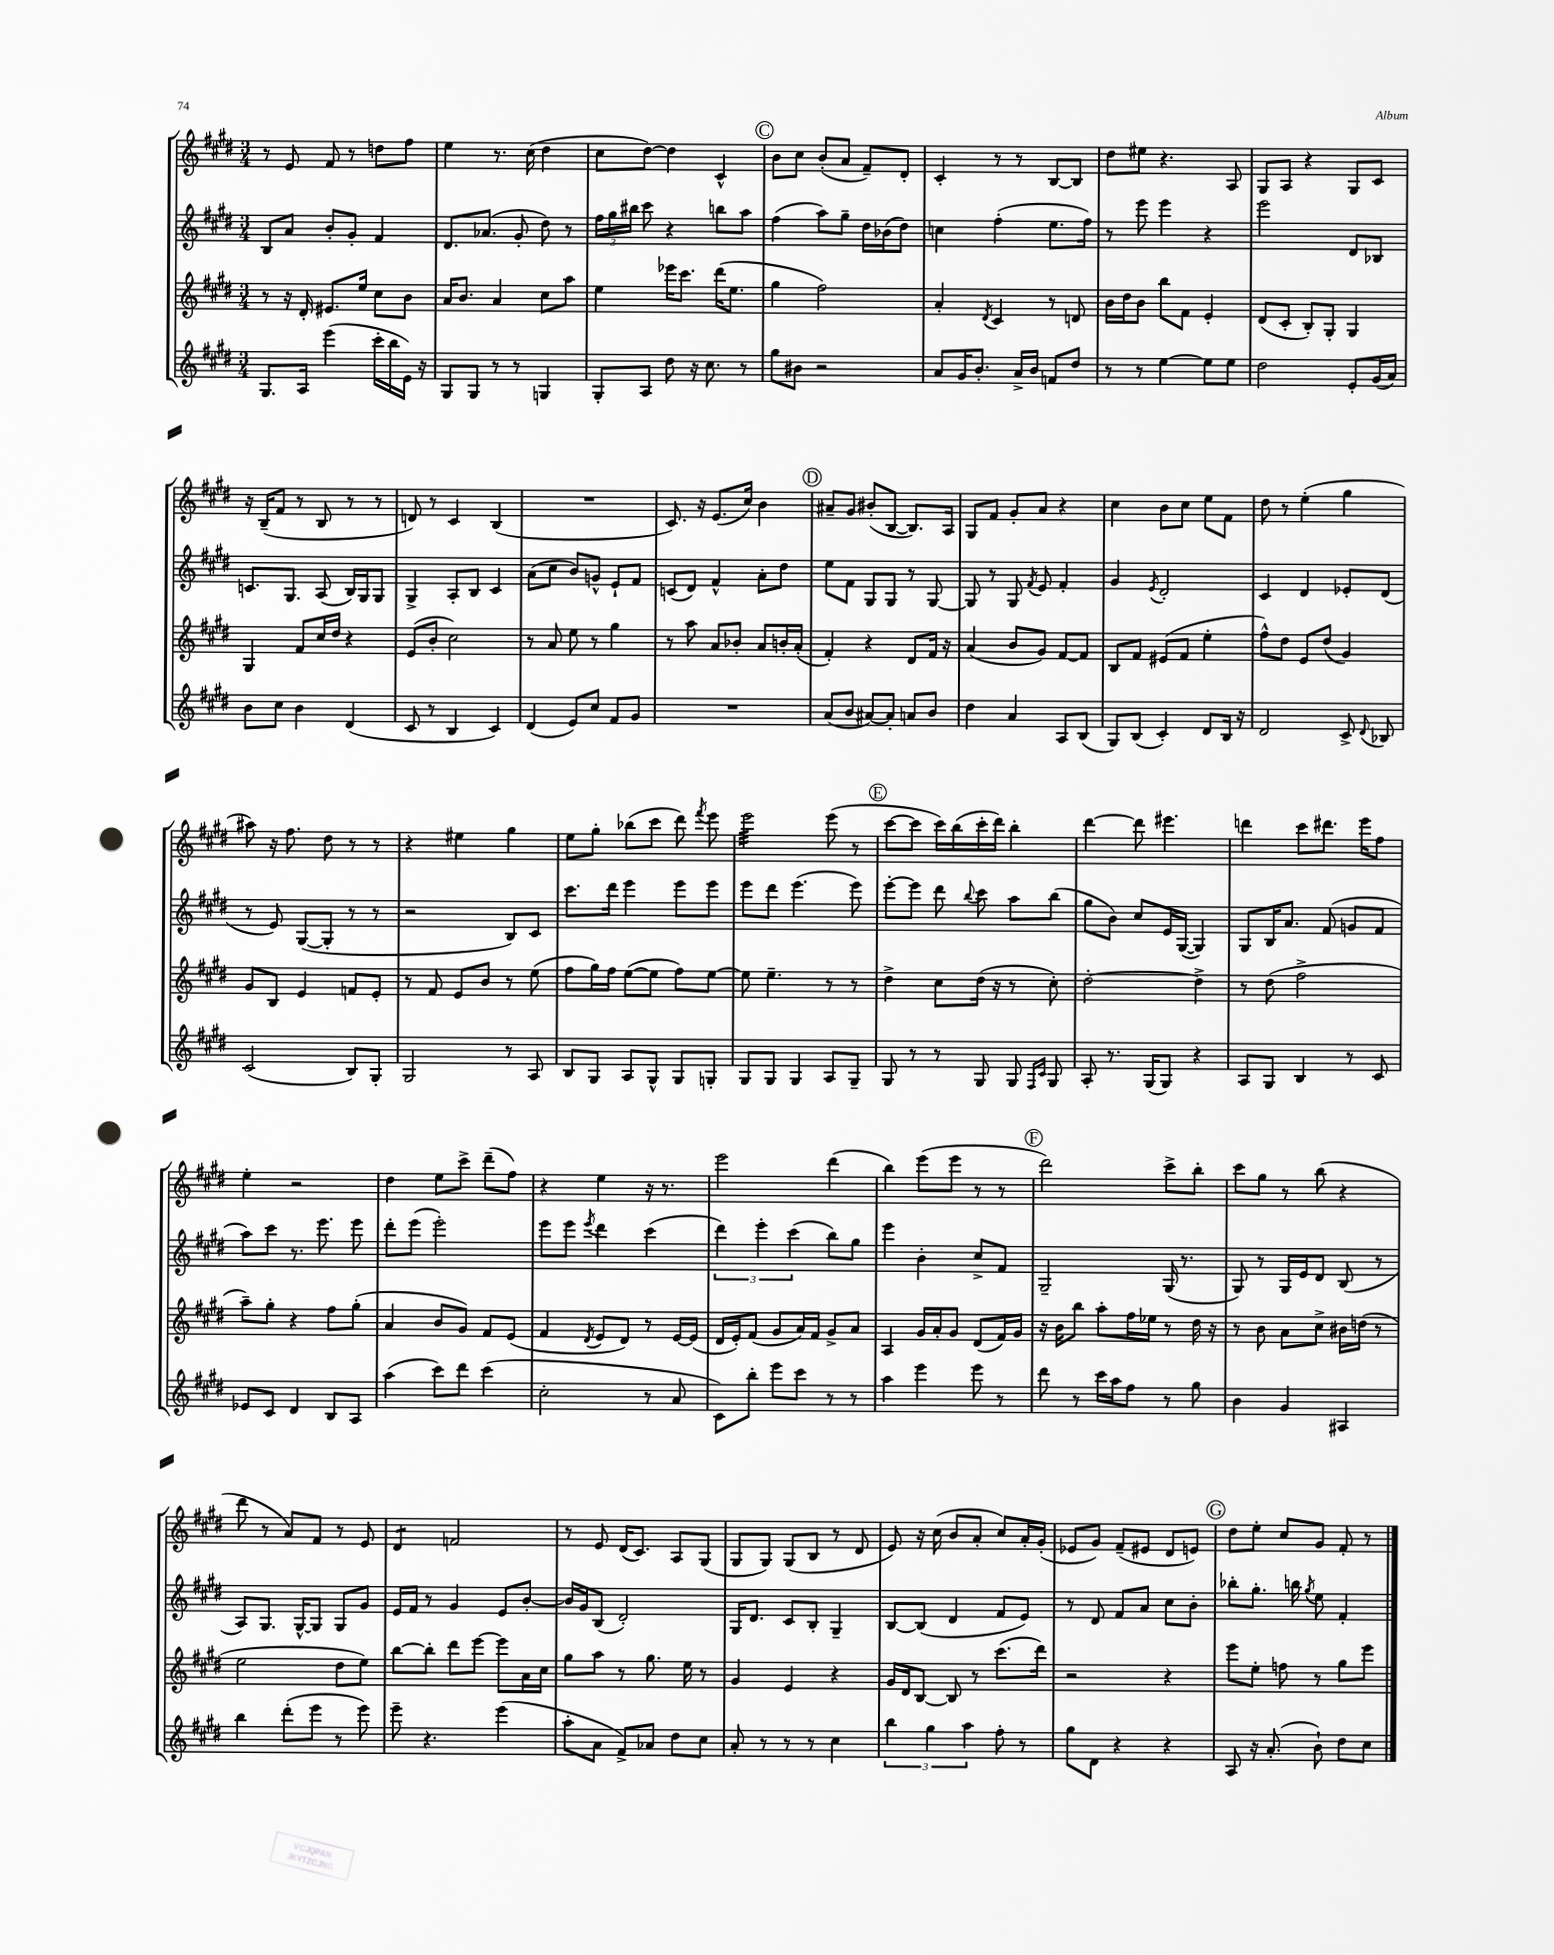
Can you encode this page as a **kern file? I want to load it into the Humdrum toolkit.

**kern	**kern	**kern	**kern
*staff4	*staff3	*staff2	*staff1
*clefG2	*clefG2	*clefG2	*clefG2
*k[f#c#g#d#]	*k[f#c#g#d#]	*k[f#c#g#d#]	*k[f#c#g#d#]
*M3/4	*M3/4	*M3/4	*M3/4
8.G#/L	8r	8B/L	8r
.	16r	8a/J	8e/
16A/Jk	16d#'/	.	.
(4eee\	8.e#/L	8b'/L	8f#/
.	.	8g#'/J	8r
.	16ee/Jk	.	.
16ccc#'\LL	8cc#\L	4f#/	8dd\L
16bb\	.	.	.
16e\JJ)	8b\J	.	8ff#\J
16r	.	.	.
=	=	=	=
8G#/L	16a/LK	8.d#/L	4ee\
.	8.b/J	.	.
8G#/J	.	.	.
.	.	(8.a-/J	.
8r	4a/	.	8.r
8r	.	8g#'/	.
.	.	.	(16cc#\
4G/	8cc#\L	8dd#\)	4dd#\
.	8aa\J	8r	.
=	=	=	=
8G#'/L	4ee\	24ff#\LL	8cc#\L
.	.	24gg#\	.
.	.	24bb#\JJ	.
8A/J	.	8ccc#\	[8dd#\J)
8dd#\	16eee-\LK	4r	4dd#\]
.	8.ccc#\J	.	.
16r	.	.	.
8.cc#\	.	.	.
.	(16ddd#\LK	8bb\L	4c#^^/
.	8.ee\J	.	.
8r	.	8aa\J	.
=	=	=	=
8gg#\L	4gg#\	(4ff#\	8b\L
8b#\J	.	.	8cc#\J
2r	2ff#\)	8aa\L)	(8b'/L
.	.	8gg#~\J	8a/J
.	.	16dd#\LL	8f#~/L)
.	.	(16b-\J	.
.	.	8dd#\J)	8d#'/J
=	=	=	=
8a/L	4a'/	4cc\	4c#'/
16g#/K	.	.	.
8.b'/J	.	.	.
.	8qd#/	.	.
.	4c#/	(4ff#'\	8r
16a^/LL	.	.	8r
16b/JJ	.	.	.
8f/L	8r	8.ee\L	[8B/L
8dd#/J	8d/	.	8B/]J
.	.	16ff#\Jk)	.
=	=	=	=
8r	16b\LL	8r	8dd#\L
.	16dd#\J	.	.
8r	8b\J	8eee\	8ee#\J
[4ee\	8bb\L	4eee\	4.r
.	8f#\J	.	.
8ee\]L	4e'/	4r	.
8ee\J	.	.	8A/
=	=	=	=
2dd#\	(8d#/L	2eee\	8G#/L
.	8c#'/J	.	8A/J
.	8B'/L)	.	4r
.	8G#'/J	.	.
8e'/L	4G#/	8d#/L	8G#/L
(16g#/L	.	8B-/J	8c#/J
16a/JJ)	.	.	.
=	=	=	=
8b\L	4G#/	8.c/L	16r
.	.	.	(16B~/LK
8cc#\J	.	.	8f#/J
.	.	8.G#/J	.
4b\	8f#/L	.	8r
.	16cc#/L	(8A/	8B/
.	16dd#/JJ	.	.
(4d#/	4r	16B/LL)	8r
.	.	16G#/J	.
.	.	8G#/J	8r
=	=	=	=
8c#/	(8e/L	4G#^/	8d/)
8r	8b'/J	.	8r
4B/	2cc#\)	8A'/L	4c#/
.	.	8B/J	.
4c#/)	.	4c#/	(4B/
=	=	=	=
(4d#/	8r	(8a\L	2.r
.	8a/	8cc#\J	.
8e/L)	8ee\	8b/L)	.
8cc#/J	8r	8g^^/J	.
8f#/L	4gg#\	8e`/L	.
8g#/J	.	8f#/J	.
=	=	=	=
2.r	8r	(8c/L	8.c#/)
.	8aa\	8d#/J)	.
.	.	.	16r
.	8a/L	4f#^^/	(8.e/L
.	8b-'/J	.	.
.	.	.	16cc#/Jk)
.	8a/L	8a'\L	4b\
.	16b'/L	8dd#\J	.
.	(16a'/JJ	.	.
=	=	=	=
(8a/L	4f#'/)	8ee\L	8a#~/L
8b/J	.	8f#\J	8g#/J
[8a#/L)	4r	8G#/L	(8b#'/L
8a#'/]J	.	8G#/J	[8B/J
8a/L	8d#/L	8r	8.B/]L)
8b/J	16f#/Jk	[8G#/	.
.	16r	.	16A/Jk
=	=	=	=
4dd#\	(4a/	8G#/]	8G#/L
.	.	8r	8f#/J
4a/	8b/L	8G#/	8g#'/L
.	.	8qf#/	.
.	8g#/J)	8e/	8a/J
8A/L	[8f#/L	4f#'/	4r
(8B/J	8f#/]J	.	.
=	=	=	=
8G#/L)	8B/L	4g#/	4cc#\
(8B/J	8f#/J	.	.
.	.	8qe/	.
4c#'/)	(8e#/L	2d#'/	8b\L
.	8f#/J	.	8cc#\J
8d#/L	4ee'\	.	8ee\L
16B/Jk	.	.	8f#\J
16r	.	.	.
=	=	=	=
2d#/	8ff#^^\L)	4c#/	8dd#\
.	8dd#\J	.	8r
.	8e/L	4d#/	(4ee'\
.	(8dd#/J	.	.
8c#^/	4g#/)	8e-'/L	4gg#\
8qqd#/	.	.	.
8B-/	.	(8d#/J	.
=	=	=	=
(2c#/	8g#/L	8r	8aa#\)
.	8B/J	8e/)	16r
.	.	.	8.ff#\
.	4e/	([8G#/L	.
.	.	8G#'/]J	8dd#\
8B/L)	8f/L	8r	8r
8G#'/J	8e'/J	8r	8r
=	=	=	=
2G#/	8r	2r	4r
.	8f#/	.	.
.	8e/L	.	4ee#\
.	8b/J	.	.
8r	8r	8B/L)	4gg#\
8A/	(8ee\	8c#/J	.
=	=	=	=
8B/L	8ff#\L	8.ccc#\L	8ee\L
8G#/J	16gg#\L)	.	8gg#'\J
.	16ff#\JJ	16ddd#\Jk	.
8A/L	([8ee\L	4eee\	(8bb-\L
8G#^^/J	8ee\]J	.	8ccc#\J
8G#/L	8ff#\L)	8eee\L	8ddd#\)
.	.	.	8qfff#/
8G'/J	[8ee\J	8eee\J	8eee\
=	=	=	=
8G#/L	8ee\]	8eee\L	2eee\
8G#/J	4.ee~\	8ddd#\J	.
4G#/	.	(4.eee\	.
8A/L	8r	.	(8eee\
8G#~/J	8r	8eee\)	8r
=	=	=	=
8G#/	4dd#^\	[8eee'\L	[8ccc#\L
8r	.	8eee\]J	8ccc#\]J
8r	8cc#\L	8ddd#\	16ccc#\LL)
.	.	.	(16bb\
.	.	8qqbb/	.
8G#/	(16dd#\Jk	8ccc#\	16ccc#'\
.	16r	.	16ddd#\JJ)
8G#/	8r	8aa\L	4bb'\
16qqF#/LL	.	.	.
16qqc#/JJ	.	.	.
8G#/	8cc#'\)	(8bb\J	.
=	=	=	=
8A'/	[2dd#'\	8gg#\L	[4ddd#\
8.r	.	8b\J)	.
.	.	8cc#/L	8ddd#\]
(16G#/LK	.	.	.
8G#/J)	.	16e/L	4.eee#\
.	.	([16G#/JJ	.
4r	4dd#^\]	4G#/])	.
=	=	=	=
8A/L	8r	8G#/L	4ddd\
8G#/J	(8dd#\	16B/K	.
.	.	8.a/J	.
4B/	2ff#^\	.	8ccc#\L
.	.	(8f#/	8.ddd#\J
8r	.	8g/L	.
.	.	.	16eee\LK
8c#/	.	8f#/J	8ff#\J
=	=	=	=
8e-/L	8aa~\L)	8aa\L)	4ee'\
8c#/J	8gg#'\J	8ccc#\J	.
4d#/	4r	8.r	2r
.	.	8.eee\	.
8B/L	8ff#\L	.	.
8A/J	(8gg#'\J	8eee\	.
=	=	=	=
(4aa\	4a/	8ddd#'\L	4dd#\
.	.	(8eee\J	.
8ccc#\L)	8b/L	2eee'\)	8ee\L
8ddd#\J	8g#/J)	.	8ccc#^\J
(4ccc#\	8f#/L	.	(8ddd#~\L
.	(8e/J	.	8ff#\J)
=	=	=	=
2cc#'\	4f#/	8eee\L	4r
.	.	8eee\J	.
.	8qd#/	8qeee/	.
.	8e/L	4ddd#\	4ee\
.	8d#/J)	.	.
8r	8r	(4ccc#\	16r
.	.	.	8.r
8a/	[16e/LL	.	.
.	(16e/]JJ	.	.
=	=	=	=
8c#\L)	16d#/LL	6ddd#\)	2eee\
.	16e'/J)	.	.
8bb'\J	(8f#/J	.	.
.	.	6eee'\	.
8eee\L	8g#/L	.	.
.	.	(6ccc#\	.
8ccc#\J	16a/L)	.	.
.	16f#/JJ	.	.
8r	8g#^/L	8bb\L)	(4ddd#\
8r	8a/J	8gg#\J	.
=	=	=	=
4aa\	4A/	4eee\	4bb\)
4eee\	16g#/LL	4b'\	(8eee\L
.	16a'/J	.	.
.	8g#/J	.	8eee\J
8eee\	(8d#/L	8cc#^/L	8r
8r	16f#/L)	8f#/J	8r
.	16g#/JJ	.	.
=	=	=	=
8ddd#\	16r	2G#~/	2ddd#\)
.	16b\LK	.	.
8r	8bb\J	.	.
16ccc#\LL	8aa'\L	.	.
16aa\J	.	.	.
8ff#\J	16ff#\L	.	.
.	16ee-\JJ	.	.
8r	8r	(16G#/	8ccc#^\L
.	.	8.r	.
8gg#\	16dd#\	.	8bb'\J
.	16r	.	.
=	=	=	=
4b\	8r	8G#/)	8ccc#\L
.	8b\	8r	8gg#\J
4g#/	8a\L	16G#/LL	8r
.	.	16e/J	.
.	8cc#^\J	8d#/J	(8bb\
4A#/	16b#\LL	(8B/	4r
.	(16dd\JJ	.	.
.	8r	8r	.
=	=	=	=
4bb\	2ee\	8A/L)	8ddd#\
.	.	8.G#/J	8r
(8ddd#'\L	.	.	8a/L)
.	.	[16G#^^/LK	.
8eee\J	.	8G#/]J	8f#/J
8r	8dd#\L	8G#/L	8r
8eee\)	8ee\J)	8g#/J	8e/
=	=	=	=
8eee~\	[8bb\L	16e/LL	4d#/
.	.	16f#/JJ	.
4.r	8bb'\]J	8r	.
.	8ddd#\L	4g#/	2f/
.	[8eee\J	.	.
(4eee\	8eee\]L	8e/L	.
.	16a\L	[8b'/J	.
.	16cc#\JJ	.	.
=	=	=	=
8aa'\L	8gg#\L	16b/]LL	8r
.	.	16g#/J	.
8a\J	8aa\J	(8B/J	8e/
8f#^/L)	8r	2d#'/)	(16d#/LK
.	.	.	8.c#/J)
8a-/J	8.gg#\	.	.
8dd#\L	.	.	8A/L
.	16ee\	.	.
8cc#\J	8r	.	(8G#/J
=	=	=	=
8a'/	4g#/	16G#/LK	8G#/L
.	.	8.d#/J	.
8r	.	.	8G#/J)
8r	4e/	8c#/L	(8G#/L
8r	.	8B'/J	8B/J
4cc#\	4r	4G#~/	8r
.	.	.	8d#/
=	=	=	=
6bb\	16g#/LL	[8B/L	8e/)
.	16d#/J	.	.
.	[8B/J	(8B/]J	16r
6gg#\	.	.	.
.	.	.	(16cc#\
.	8B/]	4d#/	8b/L
6aa\	.	.	.
.	8r	.	8a'/J
8ff#'\	(8.ccc#\L	8f#/L	8cc#/L)
8r	.	8e/J)	16a'/L
.	16ddd#\Jk)	.	(16g#'/JJ
=	=	=	=
8gg#\L	2r	8r	8e-/L
8d#\J	.	8d#/	8g#/J)
4r	.	8f#/L	(8f#~/L
.	.	8a/J	8e#/J
4r	4r	8cc#\L	8d#/L
.	.	8b'\J	8e/J)
=	=	=	=
8A/	8eee\L	8bb-'\L	8dd#\L
16r	8ee'\J	8.gg#'\J	8ee'\J
(8.a'/	.	.	.
.	8ff\	.	8cc#/L
.	.	16bb\	.
.	.	8qgg#/	.
8b`\)	8r	8ee\	8g#/J
8dd#\L	8gg#\L	4f#'/	8f#'/
8cc#\J	8eee\J	.	8r
==	==	==	==
*-	*-	*-	*-
